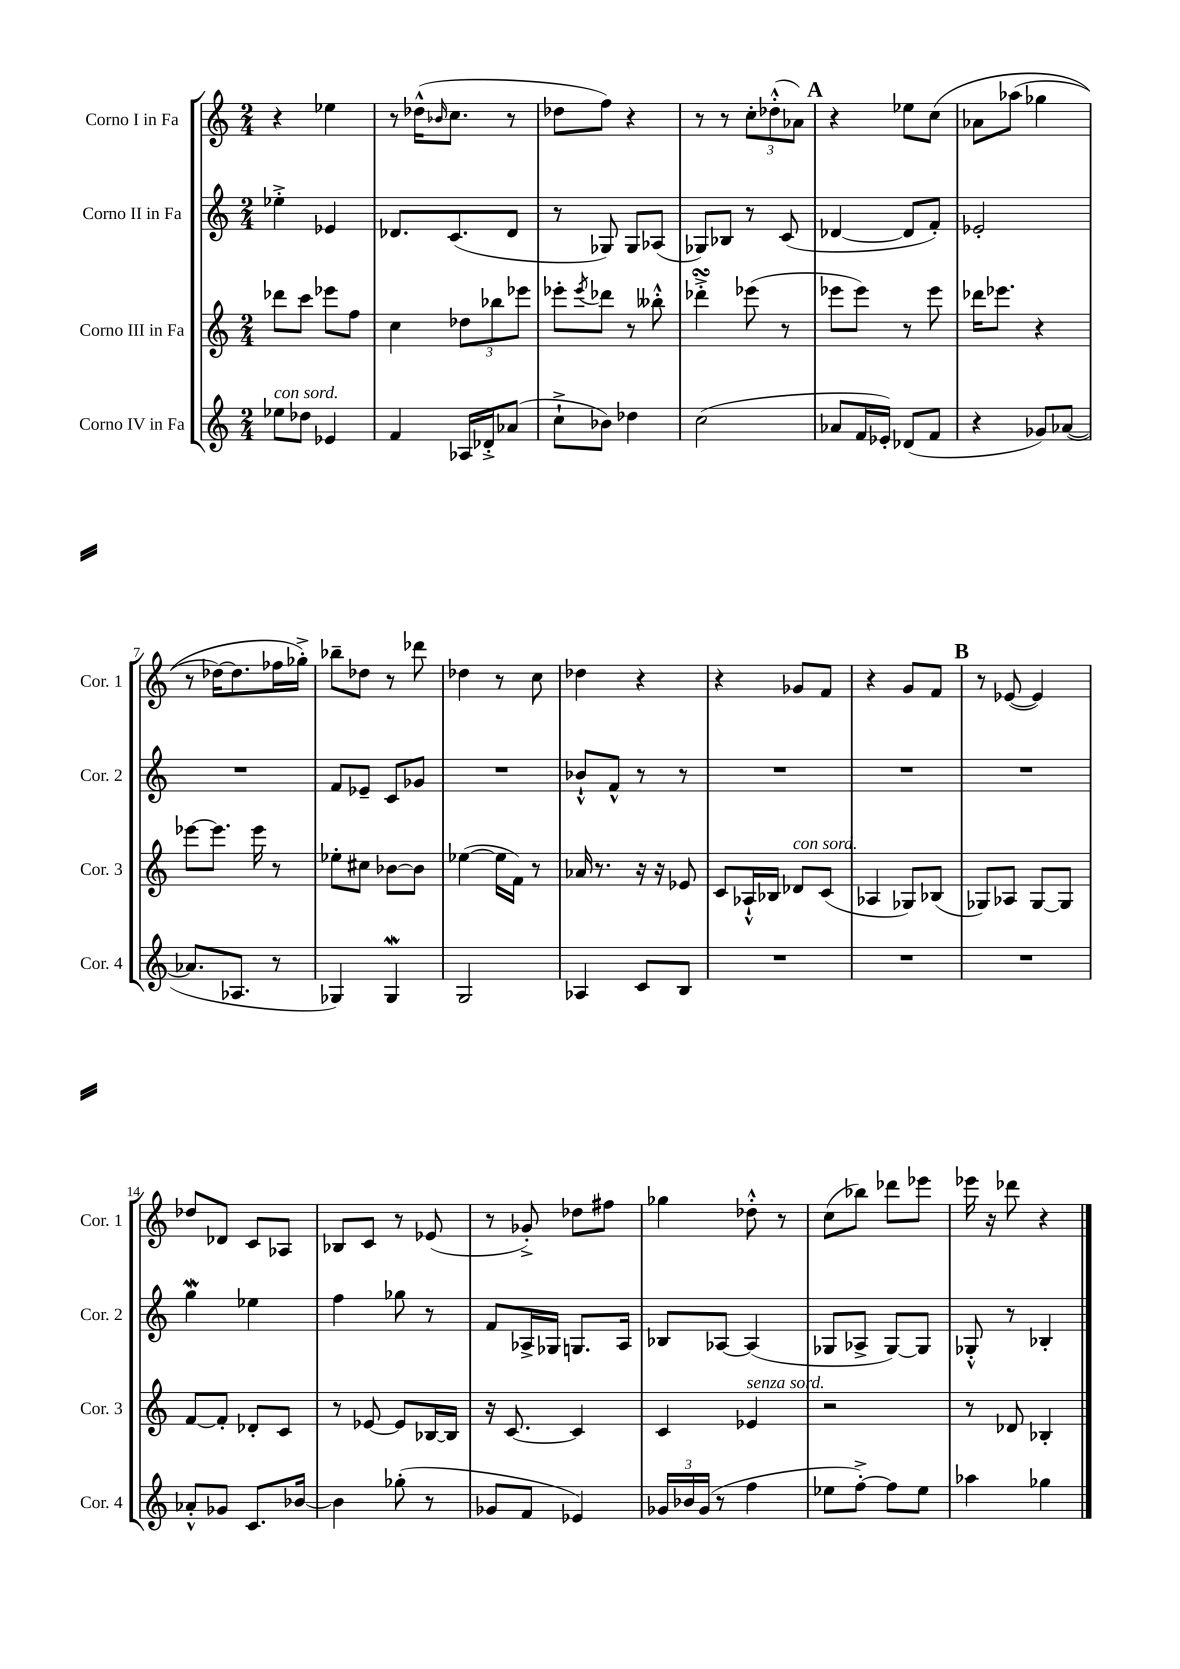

**kern	**kern	**kern	**kern
*staff4	*staff3	*staff2	*staff1
*clefG2	*clefG2	*clefG2	*clefG2
*k[]	*k[]	*k[]	*k[]
*M2/4	*M2/4	*M2/4	*M2/4
8ee-\L	8ddd-\L	4ee-'^\	4r
8dd-\J	8ccc\J	.	.
4e-/	8eee-\L	4e-/	4ee-\
.	8ff\J	.	.
=	=	=	=
4f/	4cc\	8.d-/L	8r
.	.	.	(16dd-^^\LK
.	.	.	16qqb-/
.	.	(8.c/	8.cc\J
16A-/LL	12dd-\L	.	.
16d-'^/J	.	.	.
.	12bb-\	.	.
(8a-/J	.	8d-/J	8r
.	12eee-\J	.	.
=	=	=	=
8cc`^\L	8eee-'\L	8r	8dd-\L
.	8qeee-/	.	.
8b-\J)	8ddd-\J	8G-/)	8ff\J)
4dd-\	8r	8G-/L	4r
.	8bb--'^^\	(8A-/J	.
=	=	=	=
(2cc\	4ddd-'^\	8G-/L)	8r
.	.	8B-/J	8r
.	(8eee-\	8r	12cc'\L
.	.	.	(12dd-'^^\
.	8r	(8c/	.
.	.	.	12a-\J)
=	=	=	=
8a-/L	8eee-\L	[4d-/	4r
16f/L	8eee-\J)	.	.
16e-'/JJ)	.	.	.
(8d-/L	8r	8d-/]L	8ee-\L
8f/J	8eee-\	8f'/J)	&(8cc\J
=	=	=	=
4r	16ddd-\LK	2e-'/	8a-\L
.	8.eee-\J	.	.
.	.	.	(8aa-\J
8g-/L)	4r	.	4gg-\
([8a-/J	.	.	.
=	=	=	=
8.a-/]L	[8eee-\L	2r	8r
.	8.eee-\]J	.	[16dd-\LK)
8.A-/J	.	.	8.dd-\]
.	16eee-\	.	.
8r	8r	.	16ff-\L
.	.	.	16gg-'^\JJ&)
=	=	=	=
4G-/)	8ee-'\L	8f/L	8bb-~\L
.	8cc#\J	8e-~/J	8dd-\J
4G-/	[8b-\L	8c/L	8r
.	8b-\]J	8g-/J	8ddd-\
=	=	=	=
2G/	([4ee-\	2r	4dd-\
.	16ee-\]LL	.	8r
.	16f\JJ)	.	.
.	8r	.	8cc\
=	=	=	=
4A-/	16a-/	8b-`^^/L	4dd-\
.	8.r	.	.
.	.	8f^^/J	.
8c/L	16r	8r	4r
.	16r	.	.
8B/J	8e-/	8r	.
=	=	=	=
2r	8c/L	2r	4r
.	16A-`^^/L	.	.
.	16B-/JJ	.	.
.	8d-/L	.	8g-/L
.	(8c/J	.	8f/J
=	=	=	=
2r	4A-/	2r	4r
.	8G-/L)	.	8g/L
.	(8B-/J	.	8f/J
=	=	=	=
2r	8G-/L)	2r	8r
.	8A-/J	.	([8e-/
.	[8G-/L	.	4e-/])
.	8G-/]J	.	.
=	=	=	=
8a-'^^/L	[8f/L	4gg\	8dd-/L
8g-/J	8f'/]J	.	8d-/J
8.c/L	8d-'/L	4ee-\	8c/L
.	8c/J	.	8A-/J
[16b-/Jk	.	.	.
=	=	=	=
4b-\]	8r	4ff\	8B-/L
.	[8e-/	.	8c/J
(8gg-'\	8e-/]L	8gg-\	8r
8r	[16B-/L	8r	(8e-/
.	16B-/]JJ	.	.
=	=	=	=
8g-/L	16r	8f/L	8r
.	[8.c/	.	.
8f/J	.	16A-^/L	8g-'^/)
.	.	16G-/JJ	.
4e-/)	4c/]	8.G/L	8dd-\L
.	.	.	8ff#\J
.	.	16A-/Jk	.
=	=	=	=
24g-/LL	4c/	8B-/L	4gg-\
24b-/	.	.	.
(24g-/JJ	.	.	.
8r	.	[8A-/J	.
4ff\	4e-/	(4A-/]	8dd-'^^\
.	.	.	8r
=	=	=	=
8ee-\L	2r	8G-/L	(8cc\L
[8ff'^\J)	.	8A-^/J	8bb-\J)
8ff\]L	.	[8G-/L)	8ddd-\L
8ee-\J	.	8G-/]J	8eee-\J
=	=	=	=
4aa-\	8r	8G-'^^/	16eee-\
.	.	.	16r
.	8d-/	8r	8ddd-\
4gg-\	4B-'/	4B-'/	4r
==	==	==	==
*-	*-	*-	*-
